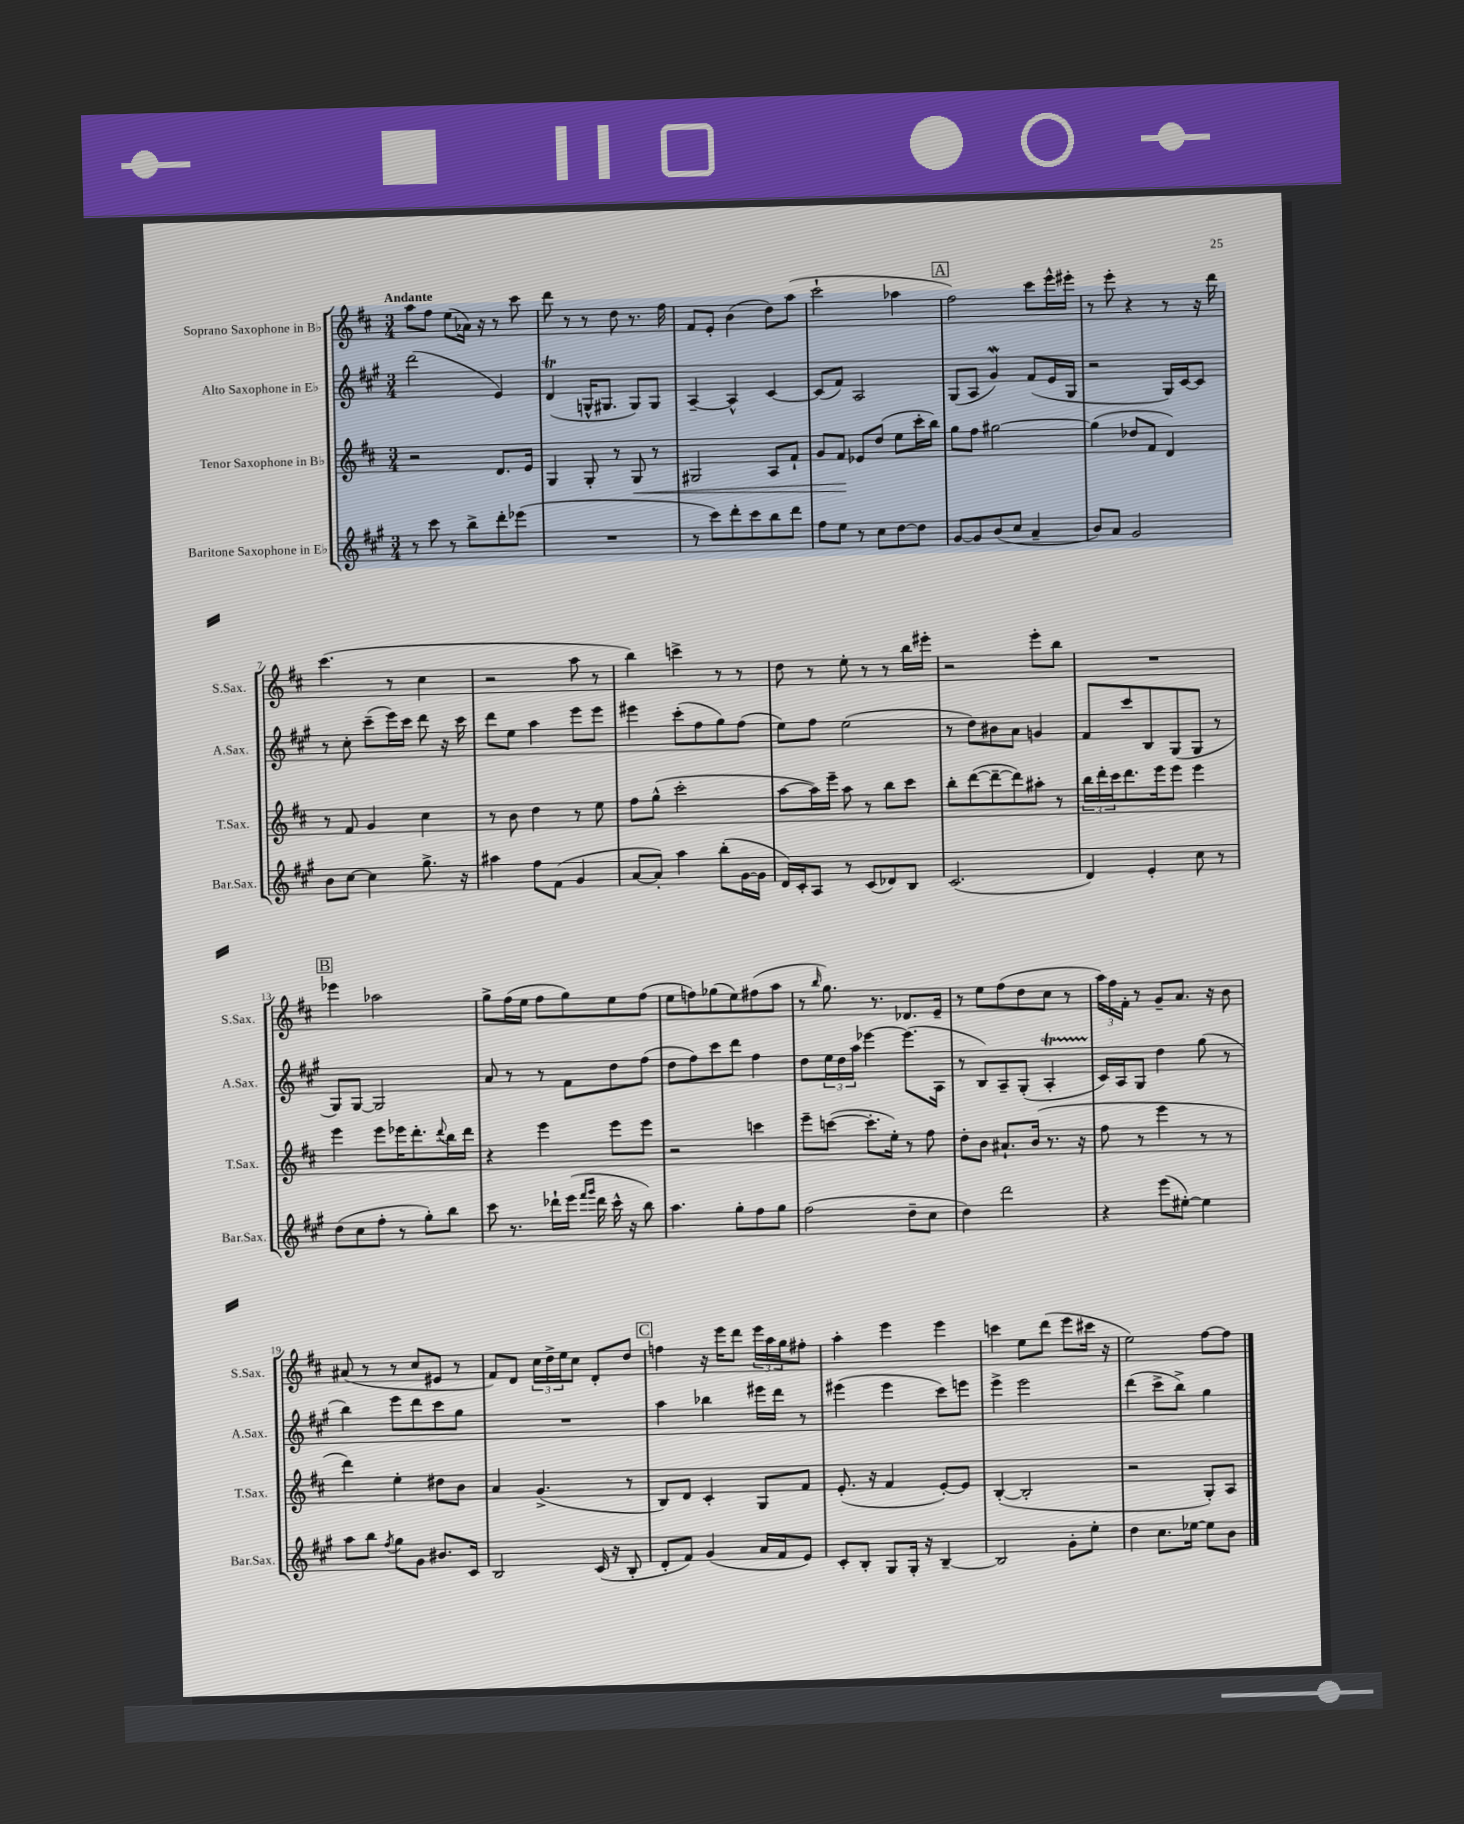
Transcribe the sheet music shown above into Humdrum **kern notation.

**kern	**kern	**kern	**kern
*staff4	*staff3	*staff2	*staff1
*clefG2	*clefG2	*clefG2	*clefG2
*k[f#c#g#]	*k[f#c#]	*k[f#c#g#]	*k[f#c#]
*M3/4	*M3/4	*M3/4	*M3/4
8r	2r	(2ddd	8aa
8ccc#	.	.	8ff#
8r	.	.	(8ee
8bb^	.	.	16a-)
.	.	.	16r
8ddd'	8.d	4e)	8r
(8eee-	.	.	8ccc#
.	16e	.	.
=	=	=	=
2.r	4G	(4d	8ddd
.	.	.	8r
.	8G'	16G^^	8r
.	.	8.G#	.
.	8r	.	8dd
.	8G	8G#)	8.r
.	8r	8G#	.
.	.	.	16ff#
=	=	=	=
8r	2G#	[4A~	8f#
8ccc#)	.	.	8e'
8ddd'	.	4A^^]	(4b
8ccc#	.	.	.
8bb	8A	[4c#	8dd)
8ddd	8f#`	.	(8aa
=	=	=	=
8ff#	8g	(8c#]	2ccc#`
8ee	8f#	8f#)	.
8r	8e-	2A	.
8cc#	(8dd	.	.
[8dd	8ee	.	4aa-
8dd]	16ccc#'	.	.
.	16bb)	.	.
=	=	=	=
[8g#	8gg	(8G#	2ff#)
8g#]	8ff#	8A	.
(8b	[2gg#	4g#)	.
8cc#	.	.	.
4a~	.	(8f#	8ccc#
.	.	16e	16eee^^
.	.	16G#	16eee#'
=	=	=	=
8b)	(4gg#]	2r	8r
8a	.	.	8eee'
2g#	8dd-	.	4r
.	8f#	.	.
.	4d)	16G#)	8r
.	.	[16c#	.
.	.	8c#]	16r
.	.	.	16ddd
=	=	=	=
8b	8r	8r	(4.ccc#
[8cc#	8f#	8cc#'	.
4cc#]	4g	(8ccc#~	.
.	.	16eee)	8r
.	.	16ccc#	.
8.gg#^	4cc#	8ddd	4cc#
.	.	16r	.
16r	.	16ccc#	.
=	=	=	=
4aa#	8r	8ddd	2r
.	8b	8ee	.
8ff#	4dd	4aa	.
(8f#	.	.	.
4g#	8r	8eee	8aa
.	8ee	8eee	8r
=	=	=	=
[8a	8ff#	4eee#	4bb)
8a'])	(8gg^^	.	.
4aa	2ccc#'	(8ccc#'	4ccc^
.	.	8ff#	.
(8bb'	.	8gg#)	8r
[16g#	.	(8ff#	8r
16g#]	.	.	.
=	=	=	=
16d)	[8aa	8ee)	8dd
16c#'	.	.	.
8A	16aa])	8ff#	8r
.	16eee~	.	.
8r	8aa	(2ee	8ee'
(8c#	8r	.	8r
8d-)	8bb	.	8r
8B	8ccc#	.	16bb
.	.	.	16eee#'
=	=	=	=
(2.c#	8bb'	8r	2r
.	([8ddd	8dd)	.
.	8ddd~_	8b#	.
.	8ddd])	8a	.
.	8aa#'	4g	8eee'
.	8r	.	8bb
=	=	=	=
4d)	24bb	8f#	2.r
.	24ddd'	.	.
.	24ccc#	.	.
.	8.ddd	8ccc#	.
4e'	.	8B	.
.	16eee	.	.
.	8eee	(8G#	.
8cc#	4eee	8G#	.
8r	.	8r	.
=	=	=	=
(8dd	4eee	8G#)	4eee-
8cc#	.	[8G#	.
8ff#'	8eee	2G#]	2aa-
8r	16eee-	.	.
.	8.ddd'	.	.
8gg#')	.	.	.
.	8qqddd	.	.
8bb	16bb	.	.
.	16ddd	.	.
=	=	=	=
8ccc#	4r	8a	8gg^
8.r	.	8r	(16ff#
.	.	.	16ee
.	4eee	8r	8ff#
16ddd-`	.	.	.
(16eee	.	8f#	8gg)
16qqfff#	.	.	.
16qqggg#	.	.	.
16ddd-	.	.	.
16ccc#^^	8eee	8dd	8ee
16r	.	.	.
8bb)	8eee	(8ff#	(8ff#
=	=	=	=
4.aa	2r	8dd	8ee
.	.	8ff#)	8ff)
.	.	8ccc#	(8gg-
8gg#'	.	8ddd	8ee)
8ff#	4ccc	4ff#	(8ff#
8gg#	.	.	8aa
=	=	=	=
(2ff#	8eee~	8dd	8r
.	.	.	16qqbb
.	([8ccc	24ee	8.gg)
.	.	24dd	.
.	.	24aa	.
.	8.ccc']	[4eee-	.
.	.	.	8.r
.	16ee')	.	.
8dd~	8r	(8.eee-]	8.d-
8cc#	8ff#	.	.
.	.	16A	16e~
=	=	=	=
4dd)	8dd'	8r	8r
.	8b	8B)	8ee
2ddd	8.a#`	8A~	(8ff#
.	.	(8G#'	8dd
.	(16b	.	.
.	8.r	4A'	8cc#
.	.	.	8r
.	16r	.	.
=	=	=	=
4r	8ff#	16c#)	24aa)
.	.	.	24ff#
.	.	16A	.
.	.	.	24f#'
.	8r	8G#	8r
(8eee	4eee	4dd	8g~
[8ee#')	.	.	8.a
4ee#]	8r	(8gg#	.
.	.	.	16r
.	8r	8r	8b
=	=	=	=
8aa	4ddd)	4bb)	(8a#
8bb	.	.	8r
8qff#	.	.	.
8gg#	4ee'	8eee	8r
8g#	.	8ddd	8cc#
8.b#	8dd#	8ccc#	8e#
.	8b	8gg#	8r
16c#	.	.	.
=	=	=	=
2B	4a	2.r	8f#)
.	.	.	8d
.	(4.g^	.	24cc#
.	.	.	24dd^
.	.	.	24ee
.	.	.	8cc#
(16c#	.	.	8d'
16r	.	.	.
8B'	8r	.	8dd
=	=	=	=
8d'	8B)	4aa	4ff
8f#)	8d	.	.
(4g#	4c#'	4bb-	16r
.	.	.	16eee
.	.	.	8ddd
16a	8G	16eee#	24eee
.	.	.	24aa
16f#	.	16ddd	.
.	.	.	24gg
8e)	8f#	8r	8ff#'
=	=	=	=
8c#'	(8.e'	(4eee#	4aa'
8B'	.	.	.
.	16r	.	.
8G#	4f#	4eee#	4eee
16G#'	.	.	.
16r	.	.	.
[4B~	[8e')	8ccc#)	4eee
.	8e]	8eee	.
=	=	=	=
2B]	([4B'	4eee^	4ccc
.	2B']	2eee	8ee
.	.	.	(8ddd
8g#'	.	.	8eee
8ee'	.	.	16ccc#
.	.	.	16r
=	=	=	=
4dd	2r	(4ddd	2ee)
8.cc#	.	8ccc#^	.
.	.	8bb^)	.
[16ee-	.	.	.
8ee-]	8G')	4gg#	[8ff#
8b	8A	.	8ff#]
==	==	==	==
*-	*-	*-	*-
